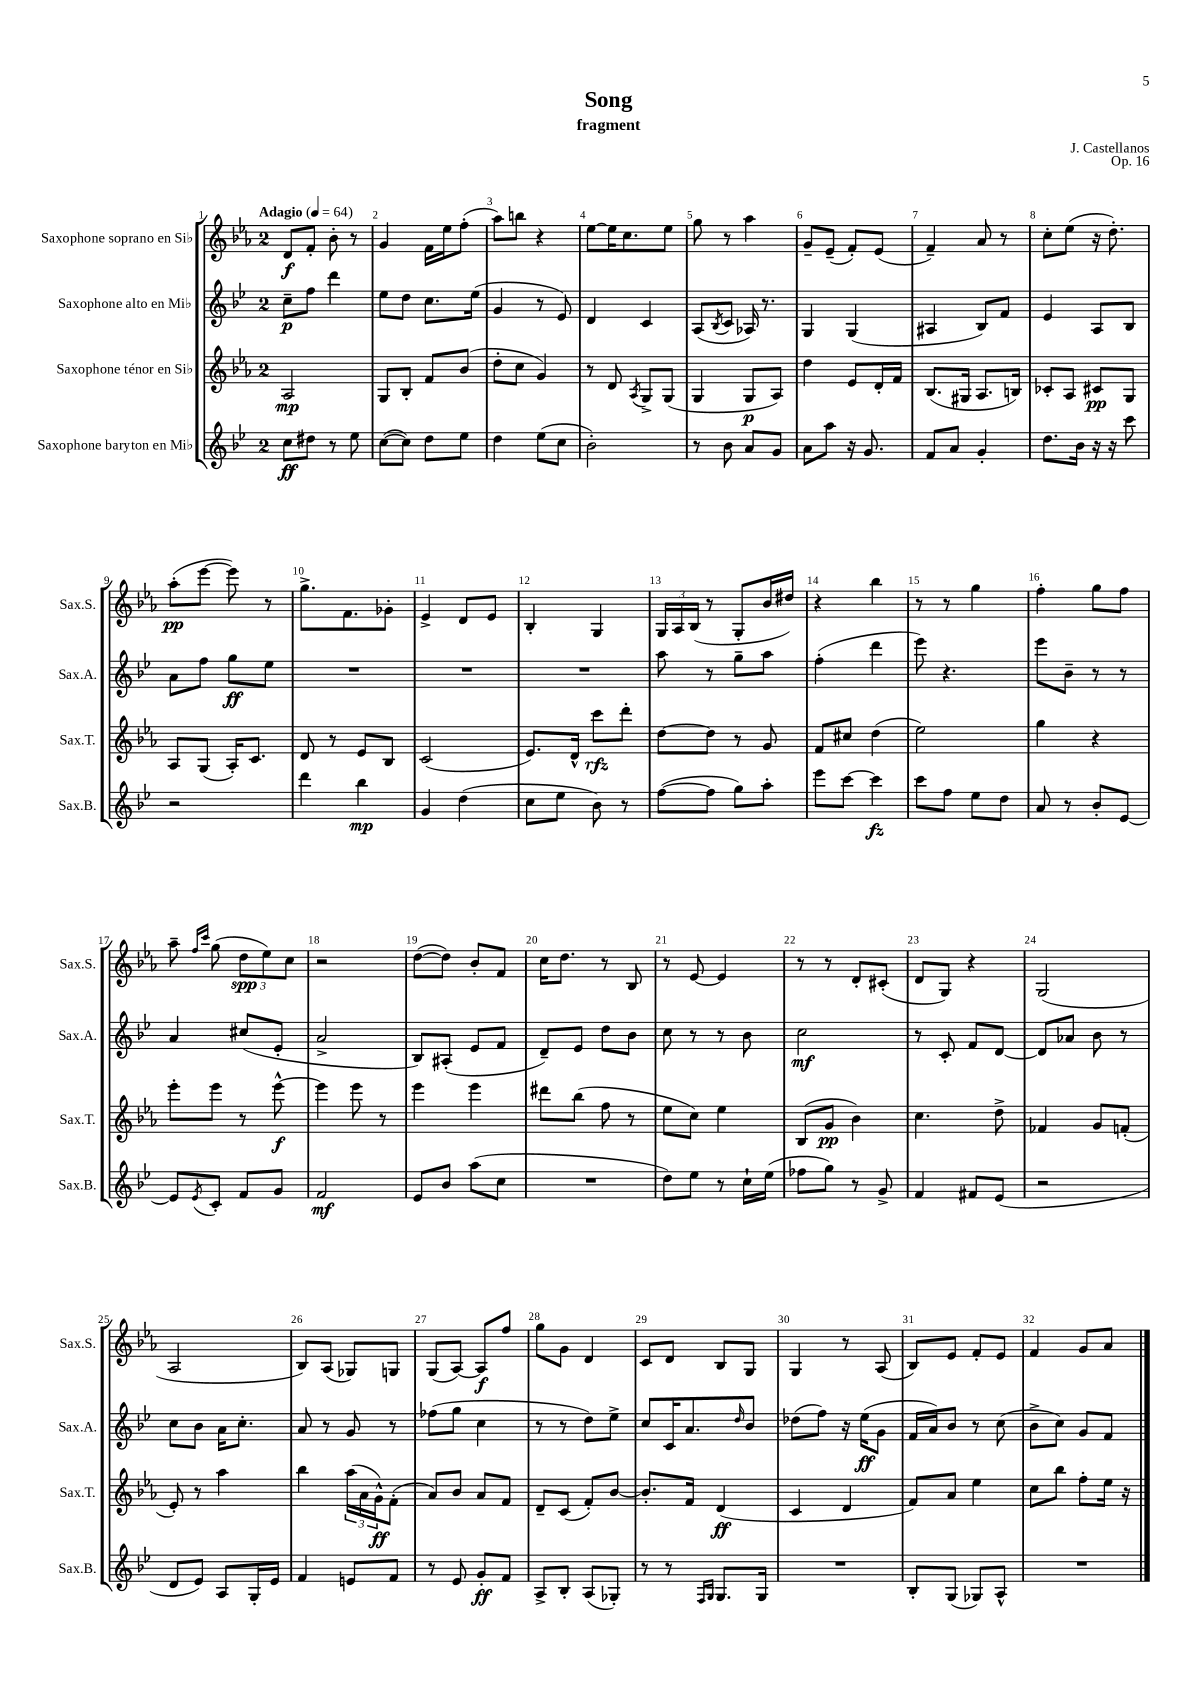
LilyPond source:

\header { title = "Song" composer = "J. Castellanos" subtitle = "fragment" opus = "Op. 16" }
<<
\new StaffGroup <<
\new Staff = "s0" \with { instrumentName = "Saxophone soprano en Sib" shortInstrumentName = "Sax.S." } {
    \clef treble \key ees \major \once \override Staff.TimeSignature.style = #'single-digit \time 2/4 \tempo "Adagio" 4 = 64
    d'8\f f'8-. bes'8-. r8 |
    g'4 f'16 ees''16 f''8-.( |
    aes''8) b''8 r4 |
    ees''8~ ees''16 c''8. ees''8 |
    g''8 r8 aes''4 |
    g'8-- ees'8--( f'8-.) ees'8( |
    f'4--) aes'8 r8 |
    c''8-. ees''8( r16 d''8.-.) |
    aes''8-.\pp( ees'''8~ ees'''8) r8 |
    g''8.-> f'8. ges'8-. |
    ees'4-> d'8 ees'8 |
    bes4-. g4 |
    \tuplet 3/2 { g16 aes16 bes16( } r8 g8-. bes'16 dis''16) |
    r4 bes''4 |
    r8 r8 g''4 |
    f''4-. g''8 f''8 |
    aes''8-- \grace { f''16 c'''16 } g''8( \tuplet 3/2 { d''8\spp ees''8) c''8 } |
    r2 |
    d''8~( d''8) bes'8-. f'8 |
    c''16 d''8. r8 bes8 |
    r8 ees'8~ ees'4 |
    r8 r8 d'8-. cis'8-.( |
    d'8 g8) r4 |
    g2( |
    aes2 |
    bes8) aes8( ges8) g8 |
    g8( aes8~) aes8\f f''8 |
    g''8 g'8 d'4 |
    c'8 d'8 bes8 g8 |
    g4 r8 aes8( |
    bes8) ees'8 f'8-. ees'8 |
    f'4 g'8 aes'8 \bar "|." |
}
\new Staff = "s1" \with { instrumentName = "Saxophone alto en Mib" shortInstrumentName = "Sax.A." } {
    \clef treble \key bes \major \once \override Staff.TimeSignature.style = #'single-digit \time 2/4
    c''8--\p f''8 d'''4 |
    ees''8 d''8 c''8. ees''16( |
    g'4 r8 ees'8) |
    d'4 c'4 |
    a8( \acciaccatura { bes8 } c'8 aes16) r8. |
    g4 g4( |
    ais4 bes8) f'8 |
    ees'4 a8 bes8 |
    a'8 f''8 g''8\ff ees''8 |
    R2 |
    R2 |
    R2 |
    a''8 r8 g''8-- a''8 |
    f''4-.( d'''4 |
    ees'''8) r4. |
    ees'''8 bes'8-- r8 r8 |
    a'4 cis''8( ees'8-. |
    a'2-> |
    bes8) ais8-.( ees'8 f'8 |
    d'8--) ees'8 d''8 bes'8 |
    c''8 r8 r8 bes'8 |
    c''2\mf |
    r8 c'8-. f'8 d'8~ |
    d'8 aes'8 bes'8 r8 |
    c''8 bes'8 a'16 c''8.-. |
    a'8 r8 g'8 r8 |
    fes''8( g''8 c''4 |
    r8 r8 d''8) ees''8-> |
    c''8 c'16 a'8. \grace { d''16 } bes'8 |
    des''8( f''8) r16 ees''16\ff( g'8 |
    f'16 a'16) bes'8 r8 c''8( |
    bes'8-> c''8) g'8 f'8 \bar "|." |
}
\new Staff = "s2" \with { instrumentName = "Saxophone ténor en Sib" shortInstrumentName = "Sax.T." } {
    \clef treble \key ees \major \once \override Staff.TimeSignature.style = #'single-digit \time 2/4
    aes2\mp |
    g8 bes8-. f'8 bes'8( |
    d''8-. c''8 g'4) |
    r8 d'8 \acciaccatura { aes8 } g8-> g8( |
    g4 g8\p aes8) |
    d''4 ees'8 d'16-. f'16 |
    bes8.( gis16 aes8. b16) |
    ces'8-. aes8 cis'8\pp g8 |
    aes8 g8( aes16-.) c'8. |
    d'8 r8 ees'8 bes8 |
    c'2( |
    ees'8.) d'16-^ c'''8\rfz d'''8-. |
    d''8~ d''8 r8 g'8 |
    f'8 cis''8 d''4( |
    ees''2) |
    g''4 r4 |
    ees'''8-. ees'''8 r8 ees'''8~-^\f |
    ees'''4 ees'''8 r8 |
    ees'''4 ees'''4 |
    dis'''8 bes''8( f''8 r8 |
    ees''8 c''8) ees''4 |
    bes8( g'8\pp bes'4) |
    c''4. d''8-> |
    fes'4 g'8 f'8-.( |
    ees'8-.) r8 aes''4 |
    bes''4 \tuplet 3/2 { aes''16( aes'16 g'16-^\ff) } f'8-.( |
    aes'8) bes'8 aes'8 f'8 |
    d'8-- c'8( f'8-.) bes'8~ |
    bes'8.-. f'16 d'4\ff( |
    c'4 d'4 |
    f'8) aes'8 ees''4 |
    c''8 bes''8 f''8-. ees''16 r16 \bar "|." |
}
\new Staff = "s3" \with { instrumentName = "Saxophone baryton en Mib" shortInstrumentName = "Sax.B." } {
    \clef treble \key bes \major \once \override Staff.TimeSignature.style = #'single-digit \time 2/4
    c''8\ff dis''8 r8 ees''8 |
    c''8~( c''8) d''8 ees''8 |
    d''4 ees''8( c''8 |
    bes'2-.) |
    r8 bes'8 a'8 g'8 |
    a'8 a''8 r16 g'8. |
    f'8 a'8 g'4-. |
    d''8. bes'16 r16 r16 c'''8 |
    r2 |
    d'''4 bes''4\mp |
    g'4 d''4( |
    c''8 ees''8 bes'8) r8 |
    f''8~( f''8 g''8) a''8-. |
    ees'''8 c'''8~ c'''4\fz |
    c'''8 f''8 ees''8 d''8 |
    a'8 r8 bes'8-. ees'8~ |
    ees'8 \acciaccatura { ees'8 } c'8-. f'8 g'8 |
    f'2\mf |
    ees'8 bes'8 a''8( c''8 |
    R2 |
    d''8) ees''8 r8 c''16-! ees''16( |
    fes''8 g''8) r8 g'8-> |
    f'4 fis'8 ees'8( |
    r2 |
    d'8 ees'8) a8 g16-. ees'16 |
    f'4 e'8 f'8 |
    r8 ees'8 g'8-.\ff f'8 |
    a8-> bes8-. a8( ges8-.) |
    r8 r8 \grace { f16 g16 } g8. g16 |
    R2 |
    bes8-. g8( ges8) a8-^ |
    R2 \bar "|." |
}
>>
>>
\layout { \context { \Score \override BarNumber.break-visibility = ##(#f #t #t) barNumberVisibility = #all-bar-numbers-visible } }
